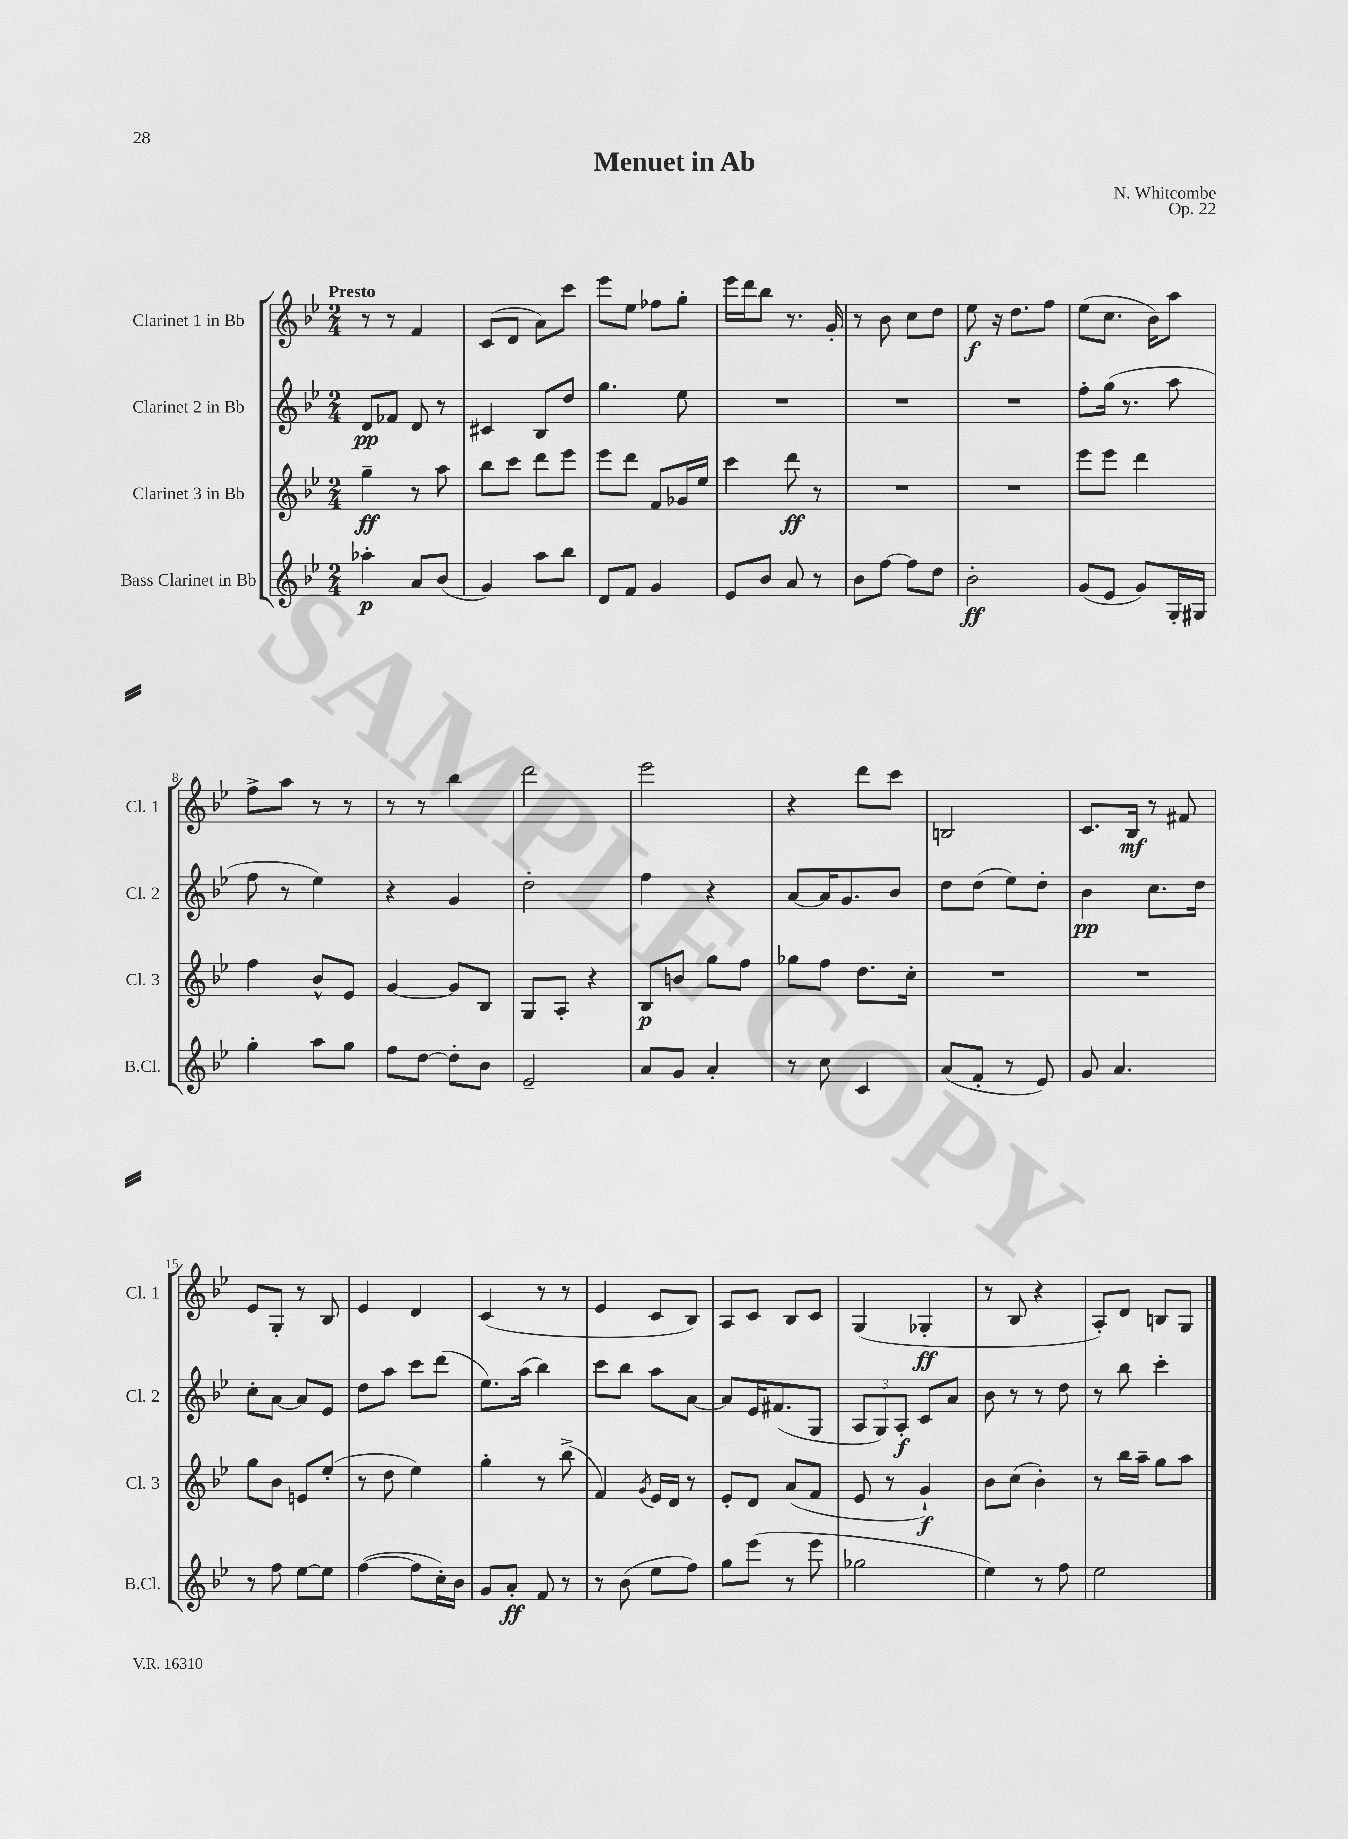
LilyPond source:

\header { title = "Menuet in Ab" composer = "N. Whitcombe" opus = "Op. 22" }
<<
\new StaffGroup <<
\new Staff = "s0" \with { instrumentName = "Clarinet 1 in Bb" shortInstrumentName = "Cl. 1" } {
    \clef treble \key bes \major \numericTimeSignature \time 2/4 \tempo "Presto"
    r8 r8 f'4 |
    c'8( d'8 a'8) c'''8 |
    ees'''8 ees''8 fes''8 g''8-. |
    ees'''16 d'''16 bes''8 r8. g'16-. |
    r8 bes'8 c''8 d''8 |
    ees''8\f r16 d''8. f''8 |
    ees''8( c''8. bes'16) a''8 |
    f''8-> a''8 r8 r8 |
    r8 r8 bes''4 |
    d'''2 |
    ees'''2 |
    r4 d'''8 c'''8 |
    b2 |
    c'8. bes16\mf r8 fis'8 |
    ees'8 g8-. r8 bes8 |
    ees'4 d'4 |
    c'4( r8 r8 |
    ees'4 c'8 bes8) |
    a8 c'8 bes8 c'8 |
    g4( ges4-.\ff |
    r8 bes8 r4 |
    a8-.) d'8 b8 g8 \bar "|." |
}
\new Staff = "s1" \with { instrumentName = "Clarinet 2 in Bb" shortInstrumentName = "Cl. 2" } {
    \clef treble \key bes \major \numericTimeSignature \time 2/4
    d'8\pp fes'8 d'8 r8 |
    cis'4 bes8 d''8 |
    g''4. ees''8 |
    R2 |
    R2 |
    R2 |
    f''8-. g''16( r8. a''8 |
    f''8 r8 ees''4) |
    r4 g'4 |
    d''2-. |
    f''4 r4 |
    a'8~ a'16 g'8. bes'8 |
    d''8 d''8( ees''8) d''8-. |
    bes'4\pp c''8. d''16 |
    c''8-. a'8~ a'8 ees'8 |
    d''8 a''8 c'''8 d'''8( |
    ees''8.) a''16( bes''4) |
    c'''8 bes''8 a''8 a'8~ |
    a'8 ees'16 fis'8.( g8 |
    \tuplet 3/2 { a8 g8) a8-.\f } c'8 a'8 |
    bes'8 r8 r8 d''8 |
    r8 bes''8 c'''4-. \bar "|." |
}
\new Staff = "s2" \with { instrumentName = "Clarinet 3 in Bb" shortInstrumentName = "Cl. 3" } {
    \clef treble \key bes \major \numericTimeSignature \time 2/4
    g''4--\ff r8 a''8 |
    bes''8 c'''8 d'''8 ees'''8 |
    ees'''8 d'''8 f'8 ges'16 ees''16 |
    c'''4 d'''8\ff r8 |
    R2 |
    R2 |
    ees'''8 ees'''8 d'''4 |
    f''4 bes'8-^ ees'8 |
    g'4~ g'8 bes8 |
    g8 a8-. r4 |
    bes8\p b'8 g''8 f''8 |
    ges''8 f''8 d''8. c''16-. |
    R2 |
    R2 |
    g''8 bes'8 e'8 ees''8-.( |
    r8 d''8 ees''4) |
    g''4-. r8 bes''8->( |
    f'4) \acciaccatura { g'8 } ees'16 d'16 r8 |
    ees'8-. d'8 a'8( f'8 |
    ees'8 r8 g'4-!\f) |
    bes'8 c''8( bes'4-.) |
    r8 bes''16 a''16-- g''8 a''8 \bar "|." |
}
\new Staff = "s3" \with { instrumentName = "Bass Clarinet in Bb" shortInstrumentName = "B.Cl." } {
    \clef treble \key bes \major \numericTimeSignature \time 2/4
    aes''4-.\p a'8 bes'8( |
    g'4) a''8 bes''8 |
    d'8 f'8 g'4 |
    ees'8 bes'8 a'8 r8 |
    bes'8 f''8~ f''8 d''8 |
    bes'2-.\ff |
    g'8( ees'8 g'8) g16-. gis16 |
    g''4-. a''8 g''8 |
    f''8 d''8~ d''8-. bes'8 |
    ees'2-- |
    a'8 g'8 a'4-. |
    r8 c''8 c'4 |
    a'8( f'8-. r8 ees'8) |
    g'8 a'4. |
    r8 f''8 ees''8~ ees''8 |
    f''4~( f''8 c''16-.) bes'16 |
    g'8 a'8-.\ff f'8 r8 |
    r8 bes'8( ees''8 f''8) |
    g''8 ees'''8( r8 ees'''8 |
    ges''2 |
    ees''4) r8 f''8 |
    ees''2 \bar "|." |
}
>>
>>
